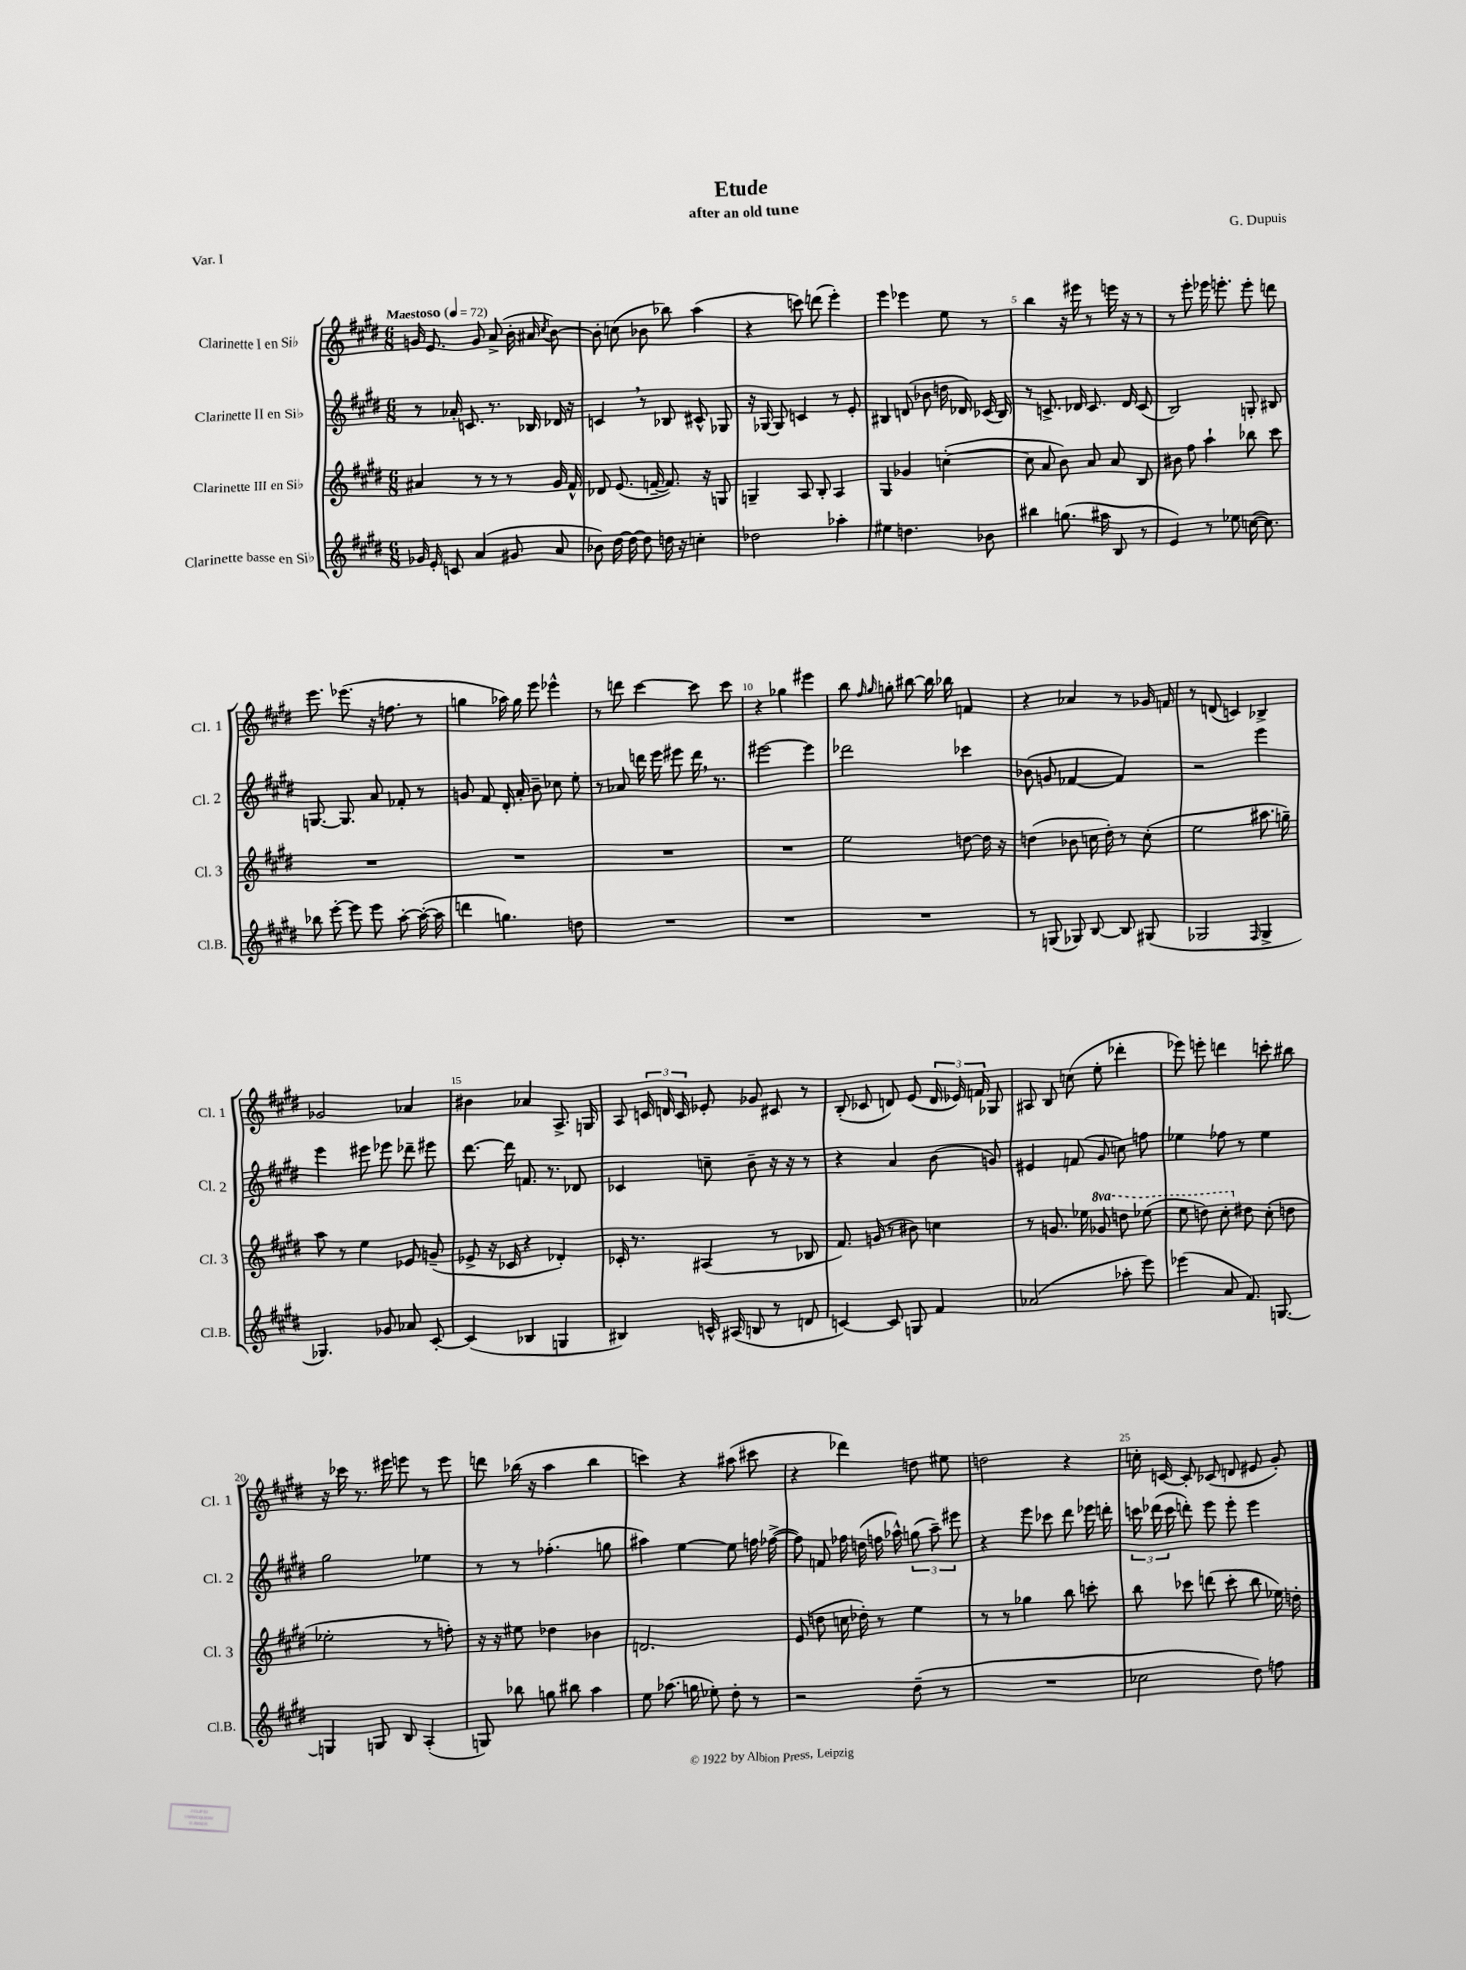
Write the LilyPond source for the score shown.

\header { title = "Etude" composer = "G. Dupuis" subtitle = "after an old tune" piece = "Var. I" }
<<
\new StaffGroup <<
\new Staff = "s0" \with { instrumentName = "Clarinette I en Sib" shortInstrumentName = "Cl. 1" } {
    \clef treble \key e \major \numericTimeSignature \time 6/8 \tempo "Maestoso" 4 = 72
    \autoBeamOff g'16 e'8. g'8 a'8->( b'16-. ais'16 \acciaccatura { cis''8 } b'8~) |
    b'8-. c''8( bes'8 bes''8) a''4( |
    r4 c'''8) d'''8( e'''4-.) |
    e'''4 ees'''4 e''8 r8 |
    b''4 r16 eis'''16 r8 e'''16 r16 r8 |
    r8 e'''8-. ees'''16 e'''8.-. e'''8-. d'''8 |
    e'''8. ees'''8.( r16 f''8. r8 |
    g''4 aes''16) g''16 e'''8 ees'''4-^ |
    r8 d'''8 cis'''4~ cis'''8 cis'''8 |
    r4 ges''4 eis'''4 |
    b''8 \grace { fis''16 gis''16 } g''8-. bis''8~ bis''16 bes''16 f'4 |
    r4 aes'4 r8 ges'16 f'16 |
    r8 d'8( c'4) bes4-> |
    ges'2 aes'4 |
    bis'4 aes'4 a8.-> g16 |
    a8 \tuplet 3/2 { c'16 d'16 c'16 } ees'8-. ges'8 cis'8 r8 |
    b8-.( ces'8 d'8) e'8( \tuplet 3/2 { d'16 ees'16) f'16 } ges8 |
    ais8 b8 c''8( e''8-. des'''4-. |
    ees'''8) e'''8-. d'''4 c'''8-. bis''8 |
    r16 ces'''16 r8. eis'''16 e'''8 r8 e'''8 |
    d'''8 bes''16( r16 a''4 bes''4 |
    c'''4) r4 ais''8( cis'''8 |
    r4 des'''4) d''8 eis''8 |
    d''2 r4 |
    c''16-. c'16~ c'8-. ces'8( d'8 eis'8 gis'8-.) \bar "|." |
}
\new Staff = "s1" \with { instrumentName = "Clarinette II en Sib" shortInstrumentName = "Cl. 2" } {
    \clef treble \key e \major \numericTimeSignature \time 6/8
    \autoBeamOff r8 aes'16-. c'8. r8. bes16 des'16 r16 |
    c'4 \breathe r8 bes8 cis'8-^ ges8 |
    r16 ges16~ ges8 c'4 r8 e'8-. |
    bis4 d'8( bes'8 d''16 des'16) ces'16( bis16) |
    r8 c'8.-> des'16 c'8. des'16 c'8( |
    b2) g8-. bis8 |
    g8.~ g8. a'8 fes'8-. r8 |
    g'8 fis'8 dis'16-. a'16-. b'8-- ces''8 e''8-. |
    r8 aes'8 d'''16 e'''16 eis'''8 d'''16 \breathe r8. |
    eis'''2~ eis'''4 |
    des'''2 ces'''4 |
    bes'8( g'8 fes'4~ fes'4) |
    r2 e'''4 |
    e'''4 eis'''8 ees'''8 des'''8-- eis'''8 |
    dis'''8.~ dis'''16 f'8. r8. des'8 |
    ces'4 c''8-- b'8-- r16 r16 r8 |
    r4 a'4 b'8( g'8) |
    eis'4 f'8( gis'8 c''8) f''8 |
    ees''4 fes''8 r8 ees''4 |
    gis''2 ees''4 |
    r8 r8 fes''4.-.( g''8 |
    ais''4) e''4~ e''8 f''16 fes''16~->( |
    fes''8) f'8 fes''16 d''16( f''16 aes''16-^) \tuplet 3/2 { g''8( aes''8--) eis'''8 } |
    r4 e'''8 ces'''8 dis'''8 ees'''16 d'''16-. |
    \tuplet 3/2 { c'''16 des'''16( c'''16 } d'''8-.) e'''8 e'''8-. e'''4 \bar "|." |
}
\new Staff = "s2" \with { instrumentName = "Clarinette III en Sib" shortInstrumentName = "Cl. 3" } {
    \clef treble \key e \major \numericTimeSignature \time 6/8 \set Staff.ottavationMarkups = #ottavation-simple-ordinals
    \autoBeamOff ais'4 r8 r8 r8 gis'16 fis'16-^ |
    des'8 e'8.( f'16~-- f'8.) r16 g8 |
    g4-- a8 b8-. a4 |
    gis4 ges'4 c''4~-.( |
    c''8 a'8 b'8) a'8 a'8 b8 |
    bis'8 fis''8 a''4-! bes''8 cis'''8 |
    R2. |
    R2. |
    R2. |
    R2. |
    e''2 d''8~ d''16 r16 |
    d''4( bes'8 c''16 d''16-.) r8 c''8-.( |
    e''2 ais''8. g''16--) |
    a''8 r8 e''4 ees'8 g'8--( |
    ees'8-> r16 ces'16 r4 des'4-.) |
    ces'16-. r8. ais4( r8 bes8 |
    fis'8.) g'16( r8 bis'8) c''4 |
    r8 g'8. ees''16 \ottava #1 ges''8 d'''8 ees'''8( |
    e'''8 d'''8) cis'''8-. \ottava #0 dis''!8 cis''8-.( d''8 |
    ees''2-. r8 f''8-.) |
    r16 r16 eis''8 des''4 bes'4 |
    d'2. |
    e'8( d''8 c''16 des''16-.) r8 e''4 |
    r8 r8 ges''4 b''8 c'''8-. |
    b''8 ces'''8 d'''8( ces'''8-. b''8 ees''16) d''16-. \bar "|." |
}
\new Staff = "s3" \with { instrumentName = "Clarinette basse en Sib" shortInstrumentName = "Cl.B." } {
    \clef treble \key e \major \numericTimeSignature \time 6/8
    \autoBeamOff ges'16 e'16-. c'8 a'4( gis'8 a'8 |
    bes'8) dis''16~ dis''16~ dis''8 d''16 r16 c''4-. |
    des''2 aes''4-. |
    eis''4 d''4. bes'8 |
    bis''4 g''8.( ais''16 b8 r8 |
    e'4) r8 ees''8 c''16~( c''8.) |
    bes''8 e'''8~-. e'''8 e'''8 a''8~-. a''16~-.( a''16 |
    d'''4 g''4.) d''8 |
    R2. |
    R2. |
    R2. |
    r8 g8( ges8) b8~ b8 gis8( |
    ges2 \grace { fis16 } ges4-> |
    ges4.) ges'8 aes'8 cis'8~-. |
    cis'4( bes4 g4 |
    bis4) c'16-^ ais16( b8 r8 d'8 |
    c'4~) c'8 g8 fis'4 |
    aes'2( aes''8-. e'''8) |
    ees'''4( a'8 fis'8.) g8.~ |
    g4 g8 b8 a4-.( |
    g8) bes''8 g''8 bis''8 a''4 |
    e''8 aes''8.( g''16 ees''8-.) dis''8-. r8 |
    r2 dis''8--( r8 |
    R2. |
    ces''2 dis''8) f''8 \bar "|." |
}
>>
>>
\layout { \context { \Score \override BarNumber.break-visibility = ##(#f #t #t) barNumberVisibility = #(every-nth-bar-number-visible 5) } }
